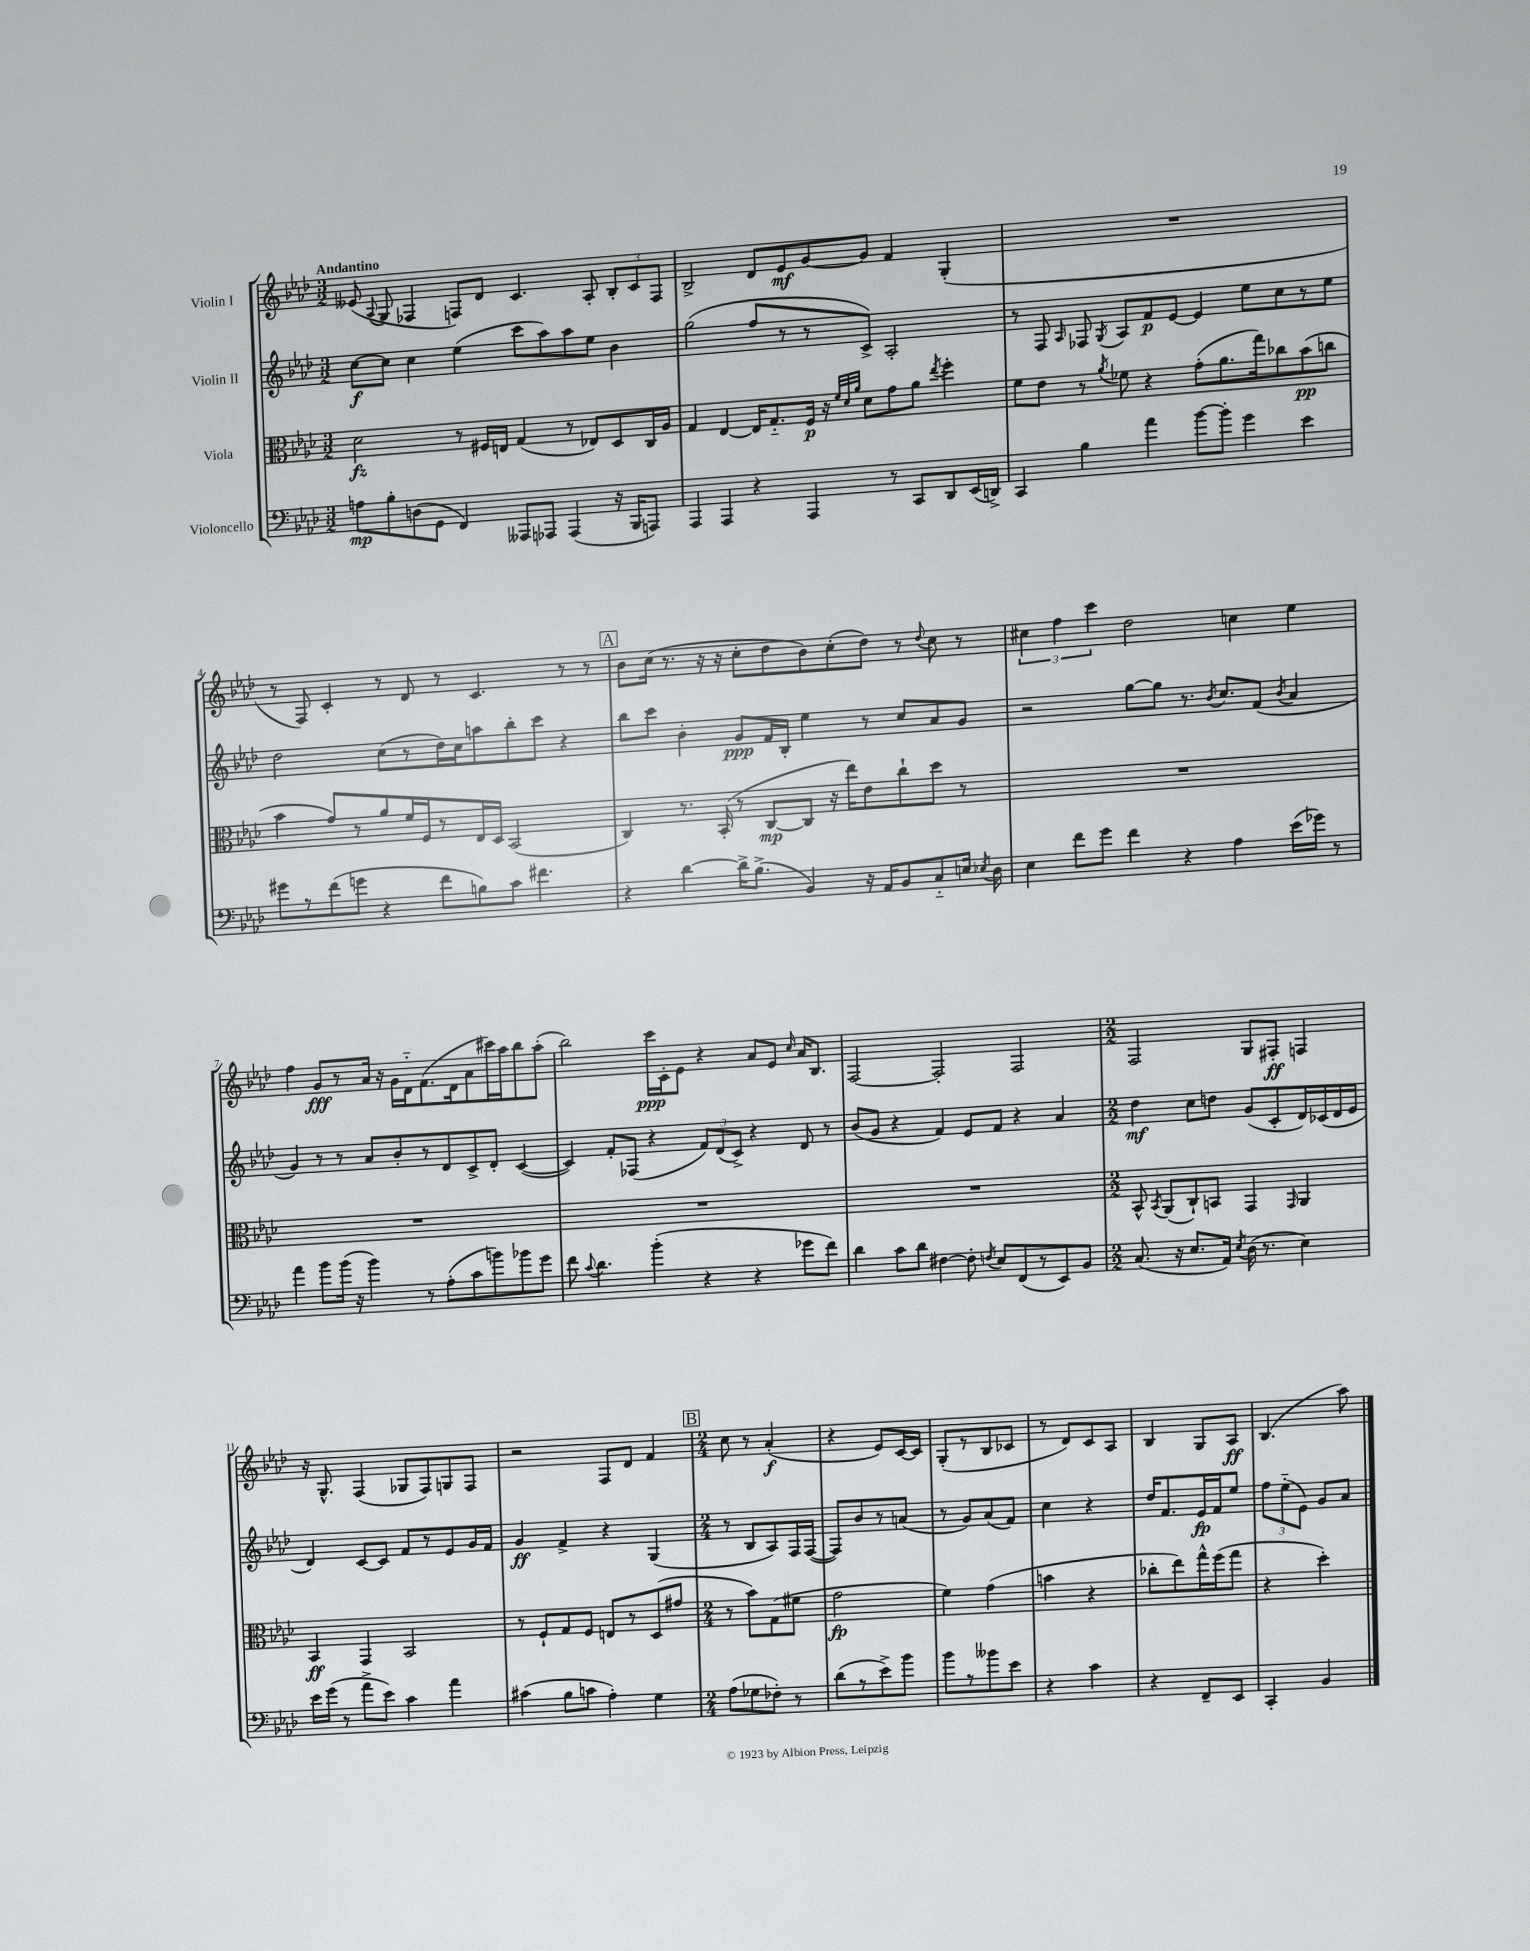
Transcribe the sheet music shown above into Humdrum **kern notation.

**kern	**dynam	**kern	**dynam	**kern	**dynam	**kern	**dynam
*part4	*part4	*part3	*part3	*part2	*part2	*part1	*part1
*staff4	*staff4	*staff3	*staff3	*staff2	*staff2	*staff1	*staff1
*I"Violoncello	*	*I"Viola	*	*I"Violin II	*	*I"Violin I	*
*clefF4	*	*clefC3	*	*clefG2	*	*clefG2	*
*k[b-e-a-d-]	*	*k[b-e-a-d-]	*	*k[b-e-a-d-]	*	*k[b-e-a-d-]	*
*M3/2	*	*M3/2	*	*M3/2	*	*M3/2	*
=1	=1	=1	=1	=1	=1	=1	=1
!	!	!	!	!	!	!LO:TX:a:B:t=Andantino	!
8An\L	mp	2d-\	fz	[8cc\L	f	(8e--X/	.
.	.	.	.	.	.	8qqA-/	.
8B-'\	.	.	.	8cc\J]	.	8G/	.
(8Dn\	.	.	.	4cc\	.	4F-X/	.
8GG\J	.	.	.	.	.	.	.
4FF/)	.	8r	.	(4ee-\	.	8Fn/L)	.
.	.	16F#X/LL	.	.	.	8d-/J	.
.	.	16En/JJ	.	.	.	.	.
8AAA--X/L	.	(4G/	.	8ccc\L	.	4.c/	.
8AAA-X/J	.	.	.	8aa-\)	.	.	.
(4AAA-/	.	8r	.	8aa-\	.	.	.
.	.	8E-X/L)	.	8ee-\J	.	8A-'/	.
16r	.	8D-/	.	4b-\	.	12B-'/L	.
16BBB-/KL	.	.	.	.	.	.	.
.	.	.	.	.	.	12c/	.
8AAAn/J)	.	16C/L	.	.	.	.	.
.	.	.	.	.	.	12F/J	.
.	.	16A-/JJ	.	.	.	.	.
=2	=2	=2	=2	=2	=2	=2	=2
4AAA-/	.	4G/	.	(2gg\	.	2B-^/	.
4AAA-/	.	[4E-/	.	.	.	.	.
4r	.	16E-/KL]	.	8ff/L	.	8d-/L	.
.	.	8.G/	.	.	.	.	.
.	.	.	.	8r	.	8e-/	mf
4AAA-/	.	16F/Jk	p	8r	.	[8g/	.
.	.	16r	.	.	.	.	.
.	.	32qqf/LLL	.	.	.	.	.
.	.	32qqd-/	.	.	.	.	.
.	.	32qqa-/JJJ	.	.	.	.	.
.	.	8d-\L	.	8c^/J)	.	8g/J]	.
8r	.	8g\	.	2A-'/	.	4f/	.
8CC/L	.	8a-\J	.	.	.	.	.
.	.	8qee-/	.	.	.	.	.
8DD-/	.	4ff'\	.	.	.	(4G'/	.
(16EE-/L	.	.	.	.	.	.	.
16DDn^/JJ)	.	.	.	.	.	.	.
=3	=3	=3	=3	=3	=3	=3	=3
4CC/	.	8f\L	.	8r	.	1.r	.
.	.	8e-\J	.	8F/	.	.	.
.	.	.	.	16qqA-/	.	.	.
4B-\	.	8r	.	8F-X/	.	.	.
.	.	8qa-/	.	8qG/	.	.	.
.	.	8f-X\	.	8A-/L	.	.	.
4a-\	.	4r	.	8f/	p	.	.
.	.	.	.	[8e-/J	.	.	.
[8b-\L	.	(8g'\L	.	4e-/]	.	.	.
8b-'\J]	.	8.a-\	.	.	.	.	.
4g\	.	.	.	8ee-\L	.	.	.
.	.	16gg\k)	.	.	.	.	.
.	.	8cc-X\	.	8cc\	.	.	.
4e-\	.	(8b-\	pp	8r	.	.	.
.	.	8ccn\J	.	8ee-\J	.	.	.
!!LO:LB:g=z
=4	=4	=4	=4	=4	=4	=4	=4
8g#X\L	.	4b-\	.	2dd-\	.	8r	.
8r	.	.	.	.	.	8F/)	.
(8f\	.	8g/L)	.	.	.	4c'/	.
8gn\J	.	8r	.	.	.	.	.
4r	.	8a-/	.	(8cc\L	.	8r	.
.	.	16f/L	.	8r	.	8d-/	.
.	.	16F/J	.	.	.	.	.
8f\L	.	8r	.	16dd-\L)	.	8r	.
.	.	.	.	16cc\J	.	.	.
8Bn\)	.	16E-/L	.	8aan\	.	4.c/	.
.	.	16D-/JJ	.	.	.	.	.
8c\J	.	(2BB-/	.	8bb-'\	.	.	.
4.f#X\	.	.	.	8ccc\J	.	.	.
.	.	.	.	4r	.	8r	.
.	.	.	.	.	.	8r	.
!!LO:REH:place=s1:t=A
=5	=5	=5	=5	=5	=5	=5	=5
4r	.	4C/)	.	8bb-\L	.	8b-\L	.
.	.	.	.	8ccc\J	.	(16cc\Jk	.
.	.	.	.	.	.	8.r	.
[4d-\	.	8.r	.	4b-'\	.	.	.
.	.	.	.	.	.	16r	.
.	.	(16BB-'/	.	.	.	16r	.
16d-^\KL]	.	8r	.	8g/L	ppp	8cc'\L	.
(8.B-^\J	.	.	.	.	.	.	.
.	.	[8C/L	mp	16f/L	.	8dd-\	.
.	.	.	.	16B-'/JJ	.	.	.
4BB-/)	.	8C/J]	.	4ee-\	.	8b-\)	.
.	.	16r	.	.	.	(8cc'\	.
.	.	16ee-\KL)	.	.	.	.	.
16r	.	8e-\	.	8r	.	8dd-\J)	.
16AA-/KL	.	.	.	.	.	.	.
8BB-/	.	8cc`\	.	8cc/L	.	8r	.
.	.	.	.	.	.	8qqdd-/	.
8C/	.	8dd-\J	.	8a-/	.	8cc\	.
16En/Jk	.	8r	.	8g/J	.	8r	.
8qE-X/	.	.	.	.	.	.	.
16D-\	.	.	.	.	.	.	.
=6	=6	=6	=6	=6	=6	=6	=6
4E-\	.	1.r	.	2r	.	6cc#X\	.
.	.	.	.	.	.	6ff\	.
8f\L	.	.	.	.	.	.	.
.	.	.	.	.	.	6ccc\	.
8g\J	.	.	.	.	.	.	.
4f\	.	.	.	[8gg\L	.	2dd-\	.
.	.	.	.	8gg\J]	.	.	.
4r	.	.	.	8.r	.	.	.
.	.	.	.	8qb-/	.	.	.
.	.	.	.	8.cc/L	.	.	.
4A-\	.	.	.	.	.	4ccn\	.
.	.	.	.	(8f/J	.	.	.
.	.	.	.	8qb-/	.	.	.
(16e-\LL	.	.	.	4a-/	.	4ee-\	.
16g-X\JJ)	.	.	.	.	.	.	.
8r	.	.	.	.	.	.	.
!!LO:LB:g=z
=7	=7	=7	=7	=7	=7	=7	=7
4a-\	.	1.r	.	4g/)	.	4ff\	.
8b-\L	.	.	.	8r	.	8g/L	fff
(16b-\Jk	.	.	.	8r	.	8r	.
16r	.	.	.	.	.	.	.
4b-\)	.	.	.	8a-/L	.	16a-/Jk	.
.	.	.	.	.	.	16r	.
.	.	.	.	8b-'/	.	16g\LL	.
.	.	.	.	.	.	16d-\J	.
8r	.	.	.	8r	.	(8.f\	.
(8A-'\L	.	.	.	8d-/	.	.	.
.	.	.	.	.	.	16d-\k	.
8c\	.	.	.	8c^/	.	8a-\	.
8bn\)	.	.	.	8d-'/J	.	16ccc#X\L)	.
.	.	.	.	.	.	16aa-\J	.
8b-X\	.	.	.	([4c/	.	8bb-\	.
8g\J	.	.	.	.	.	(8aa-'\J	.
=8	=8	=8	=8	=8	=8	=8	=8
8f\	.	1.r	.	4c/])	.	2bb-\)	.
8qqc/	.	.	.	.	.	.	.
4.d-\	.	.	.	.	.	.	.
.	.	.	.	8f'/L	.	.	.
.	.	.	.	(8F-X/J	.	.	.
(4b-'\	.	.	.	4r	.	16ccc\LL	ppp
.	.	.	.	.	.	16c'\J	.
.	.	.	.	.	.	8e-\J	.
4r	.	.	.	12f/L)	.	4r	.
.	.	.	.	(12d-/	.	.	.
.	.	.	.	12c^/J)	.	.	.
4r	.	.	.	4r	.	8a-/L	.
.	.	.	.	.	.	8e-/J	.
.	.	.	.	.	.	16qqcc/	.
8g-X\L	.	.	.	8d-/	.	16a-/KL	.
.	.	.	.	.	.	8.B-/J	.
8f\J)	.	.	.	8r	.	.	.
=9	=9	=9	=9	=9	=9	=9	=9
4d-\	.	1.r	.	(8b-/L	.	[2F/	.
.	.	.	.	8g/J	.	.	.
8c\L	.	.	.	4r	.	.	.
8d-\J	.	.	.	.	.	.	.
[4F#X\	.	.	.	4f/)	.	2F'/]	.
8F#'\]	.	.	.	8e-/L	.	.	.
8qFn/	.	.	.	.	.	.	.
8E-/L	.	.	.	8f/J	.	.	.
(8FF/	.	.	.	4r	.	2F/	.
8r	.	.	.	.	.	.	.
8EE-/)	.	.	.	4a-/	.	.	.
8BB-/J	.	.	.	.	.	.	.
=10	=10	=10	=10	=10	=10	=10	=10
*M2/2	*	*M2/2	*	*M2/2	*	*M2/2	*
(8.C/	.	8BB-^^/	.	4dd-\	mf	2F/	.
.	.	8qBB-/	.	.	.	.	.
.	.	(8AA-/L	.	.	.	.	.
16r	.	.	.	.	.	.	.
8.E-/L	.	8C`/)	.	8cc\L	.	.	.
.	.	8BBn/J	.	8ddn\J	.	.	.
16AA-/Jk)	.	.	.	.	.	.	.
8qE-/	.	.	.	.	.	.	.
(16D-\	.	4GG/	.	(8g/L	.	8G/L	.
8.r	.	.	.	.	.	.	.
.	.	.	.	8c'/	.	8F#X'/J	ff
.	.	16qqGG/	.	.	.	.	.
4E-\)	.	4AA-/	.	16d-/L)	.	4Fn/	.
.	.	.	.	(16c-X/	.	.	.
.	.	.	.	16d-/	.	.	.
.	.	.	.	16e-/JJ	.	.	.
!!LO:LB:g=z
=11	=11	=11	=11	=11	=11	=11	=11
16e-\LL	.	4BB-/	ff	4d-/)	.	16r	.
(16g\JJ	.	.	.	.	.	8.G^^/	.
8r	.	.	.	.	.	.	.
8a-^\L	.	4GG/	.	[8c/L	.	(4F/	.
8e-\J)	.	.	.	8c/J]	.	.	.
4c\	.	2BB-/	.	8f/L	.	8G-X/L	.
.	.	.	.	8r	.	8F/)	.
4a-\	.	.	.	8e-/	.	8Gn/	.
.	.	.	.	16g/L	.	8F/J	.
.	.	.	.	16f/JJ	.	.	.
=12	=12	=12	=12	=12	=12	=12	=12
(4c#X\	.	8r	.	4g/	ff	2r	.
.	.	8F`/L	.	.	.	.	.
8B-\L	.	8G/	.	4f^/	.	.	.
8cn\J	.	8F/J	.	.	.	.	.
4A-'\)	.	8En/L	.	4r	.	8F/L	.
.	.	8r	.	.	.	8d-/J	.
4G\	.	(8D-/	.	(4G/	.	4f/	.
.	.	8g#X/J	.	.	.	.	.
!!LO:REH:place=s1:t=B
=13	=13	=13	=13	=13	=13	=13	=13
*M2/4	*	*M2/4	*	*M2/4	*	*M2/4	*
(8A-\L	.	8r	.	8r	.	8cc\	.
8G-X\	.	8b-\L)	.	8B-/L	.	8r	.
8F-X'\J)	.	(8G\	.	8A-/)	.	(4a-'/	f
8r	.	8f#X\J	.	16F/L	.	.	.
.	.	.	.	([16F/JJ	.	.	.
=14	=14	=14	=14	=14	=14	=14	=14
(8d-\L	.	2g\	fp	8F/L])	.	4r	.
8r	.	.	.	8b-/	.	.	.
8e-^\)	.	.	.	8r	.	8e-/L)	.
8b-\J	.	.	.	(8an/J	.	[16c/L	.
.	.	.	.	.	.	16c/JJ]	.
=15	=15	=15	=15	=15	=15	=15	=15
8b-\L	.	4f\)	.	8r	.	(8G'/L	.
8r	.	.	.	8g/L)	.	8r	.
8b--X\	.	(4g\	.	(8a-/	.	8B-/	.
8e-\J	.	.	.	8f/J)	.	8c-X/J	.
=16	=16	=16	=16	=16	=16	=16	=16
4r	.	4bn\	.	4cc\	.	8r	.
.	.	.	.	.	.	8d-/L)	.
4c\	.	4r	.	4r	.	8c/	.
.	.	.	.	.	.	8A-/J	.
=17	=17	=17	=17	=17	=17	=17	=17
4r	.	8cc-X'\L	.	16dd-/KL	.	4B-/	.
.	.	.	.	8.f/	.	.	.
.	.	8ee-\)	.	.	.	.	.
8FF~/L	.	16gg^^\L	.	16e-/L	fp	8G/L	.
.	.	(16ff\J	.	16f/J	.	.	.
8EE-/J	.	8gg\J	.	8ee-/J	.	8A-/J	ff
=18	=18	=18	=18	=18	=18	=18	=18
4CC'/	.	4r	.	12ff\L	.	(4.B-/	.
.	.	.	.	(12ee-\	.	.	.
.	.	.	.	12e-\J)	.	.	.
4BB-/	.	4dd-'\)	.	8g/L	.	.	.
.	.	.	.	8a-/J	.	8aa-\)	.
==	==	==	==	==	==	==	==
*-	*-	*-	*-	*-	*-	*-	*-
